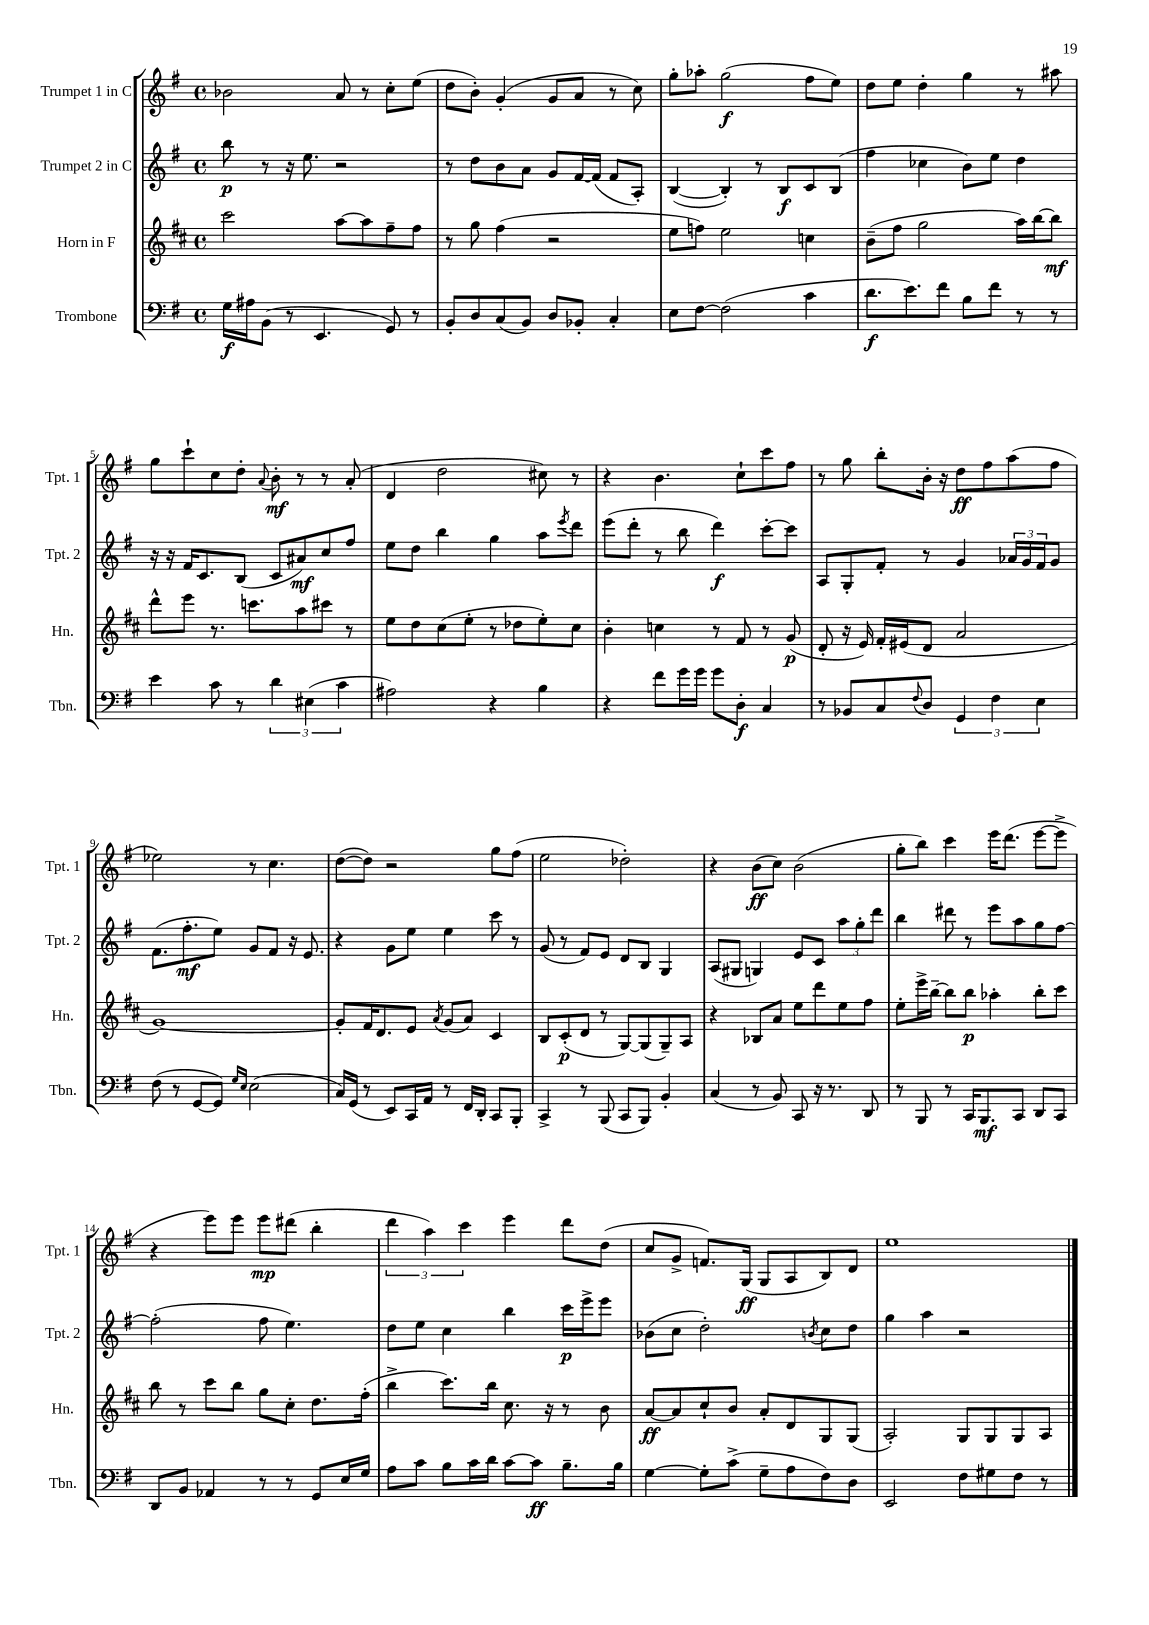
<<
\new StaffGroup <<
\new Staff = "s0" \with { instrumentName = "Trumpet 1 in C" shortInstrumentName = "Tpt. 1" } {
    \clef treble \key g \major \defaultTimeSignature \time 4/4
    bes'2 a'8 r8 c''8-. e''8( |
    d''8 b'8-.) g'4-.( g'8 a'8 r8 c''8) |
    g''8-. aes''8-. g''2\f( fis''8 e''8) |
    d''8 e''8 d''4-. g''4 r8 ais''8 |
    g''8 c'''8-! c''8 d''8-. \appoggiatura { a'8 } b'8-.\mf r8 r8 a'8-.( |
    d'4 d''2 cis''8) r8 |
    r4 b'4. c''8-! c'''8 fis''8 |
    r8 g''8 b''8-. b'16-. r16 d''8\ff fis''8 a''8( fis''8 |
    ees''2) r8 c''4. |
    d''8~( d''8) r2 g''8 fis''8( |
    e''2 des''2-.) |
    r4 b'8\ff( c''8) b'2( |
    g''8-. b''8) c'''4 e'''16 d'''8.( e'''8~ e'''8-> |
    r4 e'''8) e'''8 e'''8\mp dis'''8( b''4-. |
    \tuplet 3/2 { d'''4 a''4) c'''4 } e'''4 d'''8 d''8( |
    c''8 g'8-> f'8.) g16\ff( g8 a8 b8) d'8 |
    e''1 \bar "|." |
}
\new Staff = "s1" \with { instrumentName = "Trumpet 2 in C" shortInstrumentName = "Tpt. 2" } {
    \clef treble \key g \major \defaultTimeSignature \time 4/4
    b''8\p r8 r16 e''8. r2 |
    r8 d''8 b'8 a'8 g'8 fis'16~ fis'16( fis'8 a8-.) |
    b4~( b4-.) r8 b8\f c'8 b8( |
    fis''4 ces''4 b'8) e''8 d''4 |
    r16 r16 fis'16 c'8. b8( c'8 ais'8\mf) c''8 fis''8 |
    e''8 d''8 b''4 g''4 a''8 \acciaccatura { e'''8 } d'''8 |
    e'''8( d'''8-. r8 b''8 d'''4\f) c'''8~-. c'''8 |
    a8 g8-. fis'8-. r8 g'4 \tuplet 3/2 { aes'16 g'16 fis'16 } g'8 |
    fis'8.( fis''8.-.\mf e''8) g'8 fis'8 r16 e'8. |
    r4 g'8 e''8 e''4 c'''8 r8 |
    g'8( r8 fis'8) e'8 d'8 b8 g4 |
    a8( gis8 g4) e'8 c'8 \tuplet 3/2 { a''8 g''8-. d'''8 } |
    b''4 dis'''8 r8 e'''8 a''8 g''8 fis''8~ |
    fis''2-.( fis''8 e''4.) |
    d''8 e''8 c''4 b''4 c'''16\p e'''16-> e'''8 |
    bes'8( c''8 d''2-.) \acciaccatura { b'8 } c''8 d''8 |
    g''4 a''4 r2 \bar "|." |
}
\new Staff = "s2" \with { instrumentName = "Horn in F" shortInstrumentName = "Hn." } {
    \clef treble \key d \major \defaultTimeSignature \time 4/4
    cis'''2 a''8~ a''8 fis''8-- fis''8 |
    r8 g''8 fis''4( r2 |
    e''8 f''8) e''2 c''4 |
    b'8--( fis''8 g''2 a''16) b''16~ b''8\mf |
    d'''8-^ e'''8 r8. c'''8. a''8 cis'''8 r8 |
    e''8 d''8 cis''8( e''8-. r8 des''8 e''8-.) cis''8 |
    b'4-. c''4 r8 fis'8 r8 g'8\p( |
    d'8-. r16 e'16) fis'16-. eis'16( d'8 a'2 |
    g'1~) |
    g'8-. fis'16 d'8. e'8 \acciaccatura { a'8 } g'8( a'8) cis'4 |
    b8 cis'8-.\p( d'8 r8 g8~) g8( g8--) a8 |
    r4 bes8 a'8 e''8 d'''8 e''8 fis''8 |
    e''8-. e'''16-> b''16~-- b''8 b''8\p aes''4-. b''8-. cis'''8 |
    b''8 r8 cis'''8 b''8 g''8 cis''8-. d''8. fis''16-.( |
    b''4-> cis'''8.) b''16 cis''8. r16 r8 b'8 |
    a'8~\ff a'8 cis''8-! b'8 a'8-. d'8 g8 g8( |
    a2-.) g8 g8 g8 a8 \bar "|." |
}
\new Staff = "s3" \with { instrumentName = "Trombone" shortInstrumentName = "Tbn." } {
    \clef bass \key g \major \defaultTimeSignature \time 4/4
    g16\f ais16 b,8( r8 e,4. g,8) r8 |
    b,8-. d8 c8( b,8) d8 bes,8-. c4-. |
    e8 fis8~ fis2( c'4 |
    d'8.\f e'8.) fis'8 b8 fis'8 r8 r8 |
    e'4 c'8 r8 \tuplet 3/2 { d'4 eis4( c'4 } |
    ais2) r4 b4 |
    r4 fis'8 g'16 g'16 g'8 d8-.\f c4 |
    r8 bes,8 c8 \appoggiatura { fis8 } d8 \tuplet 3/2 { g,4 fis4 e4 } |
    fis8( r8 g,8~ g,8) \grace { g16 e16 } e2( |
    c16) g,16( r8 e,8) c,16 a,16 r8 fis,16 d,16-. c,8 b,,8-. |
    c,4-> r8 b,,8( c,8 b,,8) b,4-. |
    c4( r8 b,8) c,8 r16 r8. d,8 |
    r8 b,,8 r8 c,16 b,,8.\mf c,8 d,8 c,8 |
    d,8 b,8 aes,4 r8 r8 g,8 e16 g16 |
    a8 c'8 b8 c'16 d'16 c'8~ c'8\ff b8.-- b16 |
    g4~ g8-. c'8->( g8-- a8 fis8) d8 |
    e,2 fis8 gis8 fis8 r8 \bar "|." |
}
>>
>>
